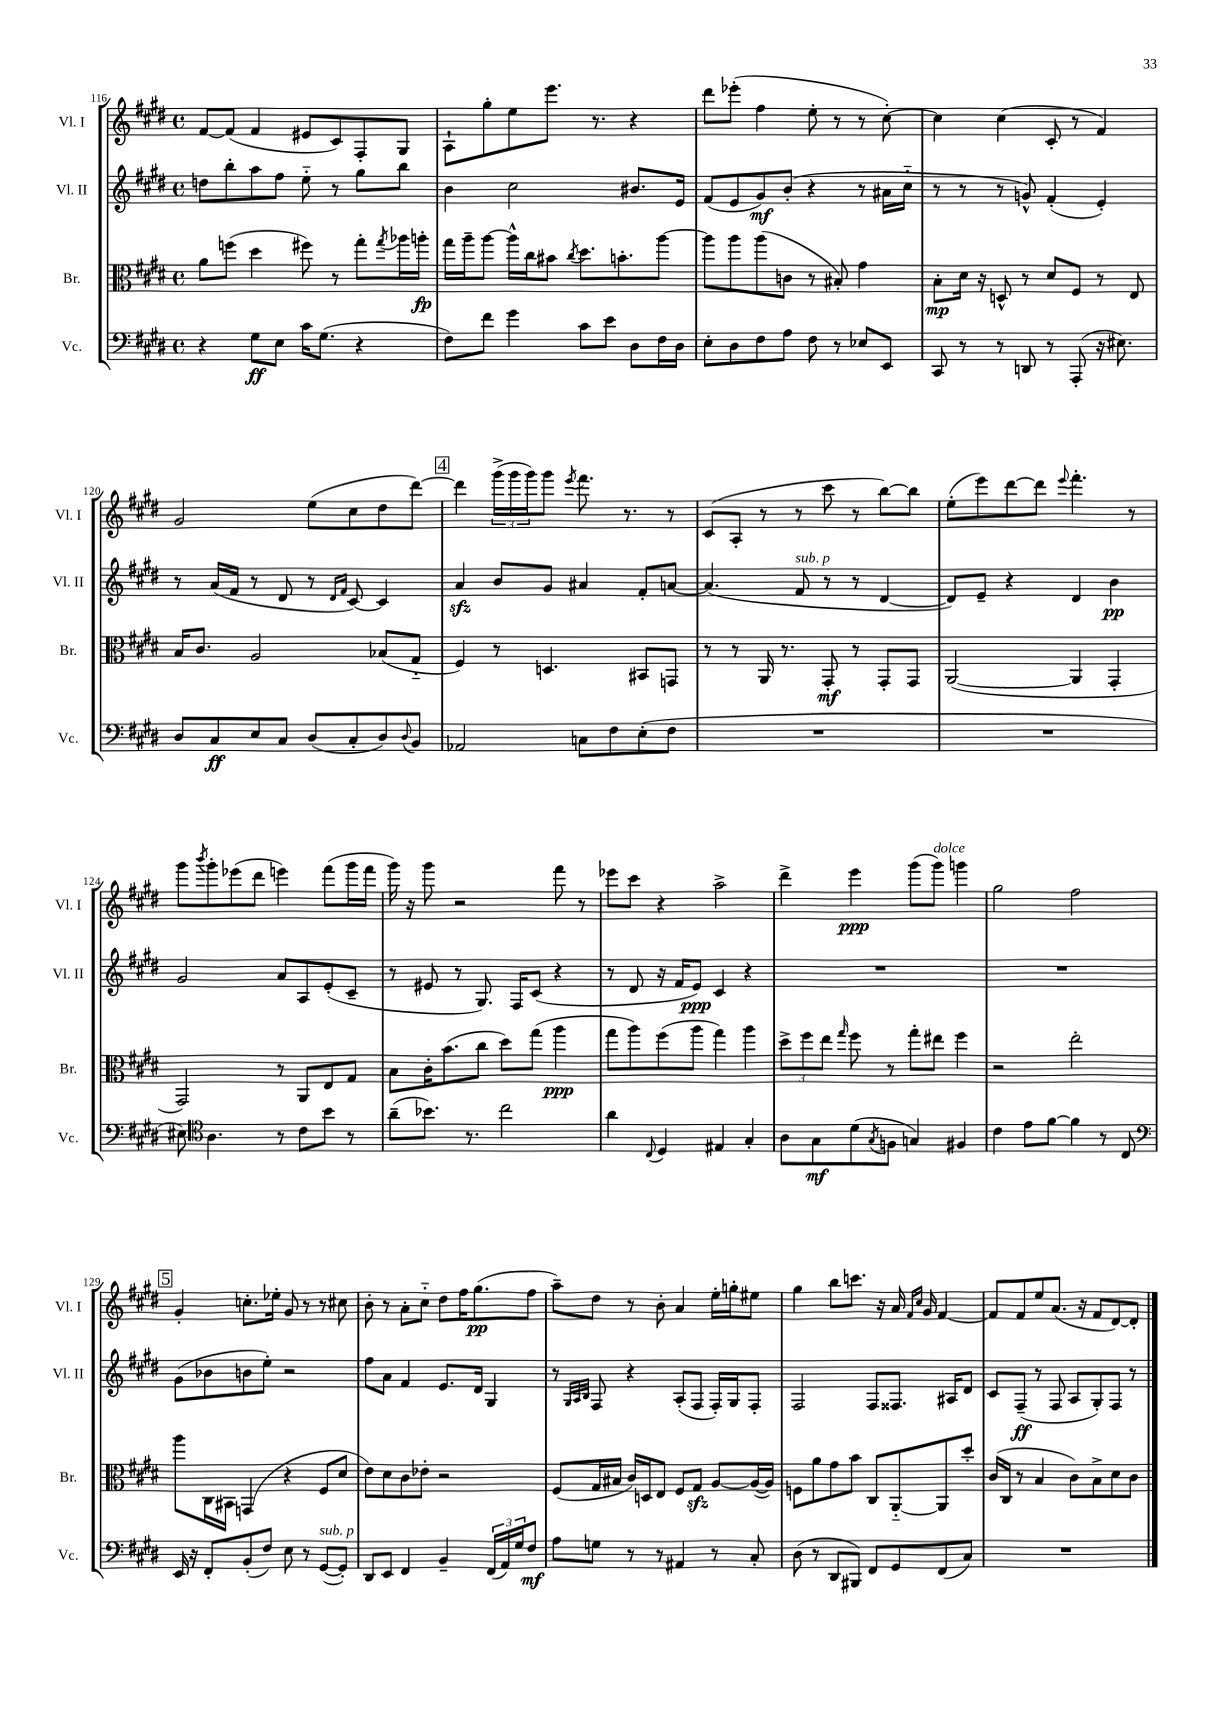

**kern	**kern	**kern	**kern
*staff4	*staff3	*staff2	*staff1
*clefF4	*clefC3	*clefG2	*clefG2
*k[f#c#g#d#]	*k[f#c#g#d#]	*k[f#c#g#d#]	*k[f#c#g#d#]
*M4/4	*M4/4	*M4/4	*M4/4
*met(c)	*met(c)	*met(c)	*met(c)
4r	8a	8dd	[8f#
.	(8ff	8bb'	(8f#]
8G#	4dd#	8aa	4f#
8E	.	8ff#	.
16c#	8ff#)	8ee'~	8e#
(8.G#	.	.	.
.	8r	8r	8c#)
4r	8gg#'	8gg#	8F#'
.	8qgg#	.	.
.	16aa-	8bb	8G#
.	16aa'	.	.
=	=	=	=
8F#)	16gg#	4b	8A`
.	16aa~	.	.
8f#	[8aa	.	8gg#'
4g#	16aa^^]	2cc#	8ee
.	16cc#	.	.
.	8b#	.	8.eee
.	8qcc#	.	.
8c#	8.dd#	.	.
.	.	.	8.r
8e	.	.	.
.	8.b'	.	.
8D#	.	8.b#	4r
16F#	[8aa	.	.
16D#	.	16e	.
=	=	=	=
8E'	8aa]	(8f#	8ddd#
8D#	8aa	8e	(8eee-'
8F#	(8aa	8g#)	4ff#
8A	8c	(8b'	.
8F#	8r	4r	8ee'
8r	8B#')	.	8r
8E-	4g#	8r	8r
8EE	.	16a#	[8cc#')
.	.	16cc#'~	.
=	=	=	=
8CC#	8B'	8r	4cc#]
8r	16d#	8r	.
.	16r	.	.
8r	8D^^	8r	(4cc#
8DD	8r	8g^^)	.
8r	8d#	(4f#'	8c#'
(8AAA'	8F#	.	8r
16r	8r	4e')	4f#)
8.E#)	.	.	.
.	8E	.	.
=	=	=	=
8D#	16B	8r	2g#
.	8.c#	.	.
8C#	.	(16a	.
.	.	16f#	.
8E	2A	8r	.
8C#	.	8d#	.
(8D#	.	8r	(8ee
.	.	16qqd#	.
.	.	16qqf#	.
8C#'	.	[8c#)	8cc#
8D#)	(8B-	4c#]	8dd#
8qqD#	.	.	.
8BB	8G#'~	.	[8ddd#)
=	=	=	=
2AA-	4F#)	4a	4ddd#]
.	8r	8b	(24ggg#^
.	.	.	24ggg#
.	.	.	24ggg#)
.	4.D	8g#	8ggg#
.	.	.	8qeee
8C	.	4a#	8.fff#
8F#	.	.	.
.	.	.	8.r
(8E'	8BB#	8f#'	.
8F#	8GG	[8a	8r
=	=	=	=
1r	8r	(4.a]	(8c#
.	8r	.	8A'
.	16AA	.	8r
.	8.r	.	.
.	.	8f#	8r
.	8GG#'	8r	8ccc#
.	8r	8r	8r
.	8GG#'	[4d#	[8bb)
.	8GG#	.	8bb]
=	=	=	=
1r	([2AA	8d#])	(8ee'
.	.	8e~	8eee)
.	.	4r	[8ddd#
.	.	.	8ddd#]
.	.	.	8qqeee
.	4AA]	4d#	4.fff#'
.	4GG#'	4b	.
.	.	.	8r
=	=	=	=
8E#)	2GG#)	2g#	8ggg#
*clefC4	*	*	*
.	.	.	8qbbb
4.A	.	.	8ggg#'
.	.	.	(8eee-
.	.	.	8ddd#
8r	8r	8a	4eee)
8c#	8AA	8A	.
8b	8E	(8e'	(8fff#
8r	8G#	8c#~	16ggg#
.	.	.	16fff#
=	=	=	=
(8a~	8B	8r	16ggg#)
.	.	.	16r
8.b-)	16c#'	8e#	8ggg#
.	(8.b	.	.
.	.	8r	2r
8.r	.	.	.
.	8cc#	8.G#)	.
2cc#	8dd#)	.	.
.	.	16F#	.
.	(8gg#	(8c#	.
.	4aa	4r	8fff#
.	.	.	8r
=	=	=	=
4a	8gg#	8r	8eee-
.	8aa)	8d#	8ccc#
8qqC#	.	.	.
4D#	(8ff#	16r	4r
.	.	16f#	.
.	8aa	8e)	.
4E#	4gg#)	4c#	2aa^
4G#'	4aa	4r	.
=	=	=	=
8A	12dd#^	1r	4ddd#^
.	12ff#	.	.
8G#	.	.	.
.	12ee	.	.
.	16qqgg#	.	.
(8d#	8ff#	.	4eee
8qG#	.	.	.
8F	8r	.	.
4G)	8gg#'	.	(8ggg#
.	8ee#	.	8ggg#)
4F#	4ff#	.	4ggg
=	=	=	=
4c#	2r	1r	2gg#
8e	.	.	.
[8f#	.	.	.
4f#]	2ee'	.	2ff#
8r	.	.	.
8C#	.	.	.
=	=	=	=
*clefF4	*	*	*
16EE	8aa	(8g#	4g#'
16r	.	.	.
8FF#'	16C#	8b-	.
.	16BB#	.	.
(8BB'	(4GG	8b	8.cc'
8F#)	.	8ee')	.
.	.	.	16ee-'
8E	4r	2r	8g#
8r	.	.	8r
([8GG#	8F#	.	8r
8GG#'])	8d#	.	8cc#
=	=	=	=
8DD#	8e)	8ff#	8b'
8EE	8d#	8a	8r
4FF#	8c#	4f#	8a'
.	8e-'	.	8cc#'~
4BB~	2r	8.e	8dd#
.	.	.	16ff#
.	.	16d#	(8.gg#
(24FF#	.	4G#	.
24AA)	.	.	.
24G#	.	.	.
8F#	.	.	8ff#
=	=	=	=
8A	(8F#	8r	8aa~)
.	.	32qqG#	.
.	.	32qqA	.
.	.	32qqB	.
8G	16G#	8F#	8dd#
.	16B#	.	.
8r	16c#)	4r	8r
.	16D	.	.
8r	8E	.	8b'
4AA#	8F#	(8A'	4a
.	8G#	8F#	.
8r	[8A	16F#')	16ee'
.	.	16G#	16gg'
8C#'	(16A_	8F#'	8ee#
.	16A])	.	.
=	=	=	=
(8D#	8F	2F#	4gg#
8r	8a	.	.
8DD#	8g#	.	8bb
8BBB#)	8b	.	8.ccc
8FF#	8C#	8F#	.
.	.	.	16r
8GG#	[8AA'~	8.F##	16a
.	.	.	16qqf#
.	.	.	16qqcc#
.	.	.	16g#
(8FF#	8AA]	.	[4f#
.	.	16A#	.
8C#)	8dd#'	8d#	.
=	=	=	=
1r	(16c#	8c#	8f#]
.	16C#	.	.
.	8r	(8F#~	8f#
.	4B	8r	8ee
.	.	8F#	(8.a
.	8c#)	8A	.
.	.	.	16r
.	8B^	8G#')	8f#
.	8d#	8F#	[8d#)
.	8c#	8r	8d#']
==	==	==	==
*-	*-	*-	*-
